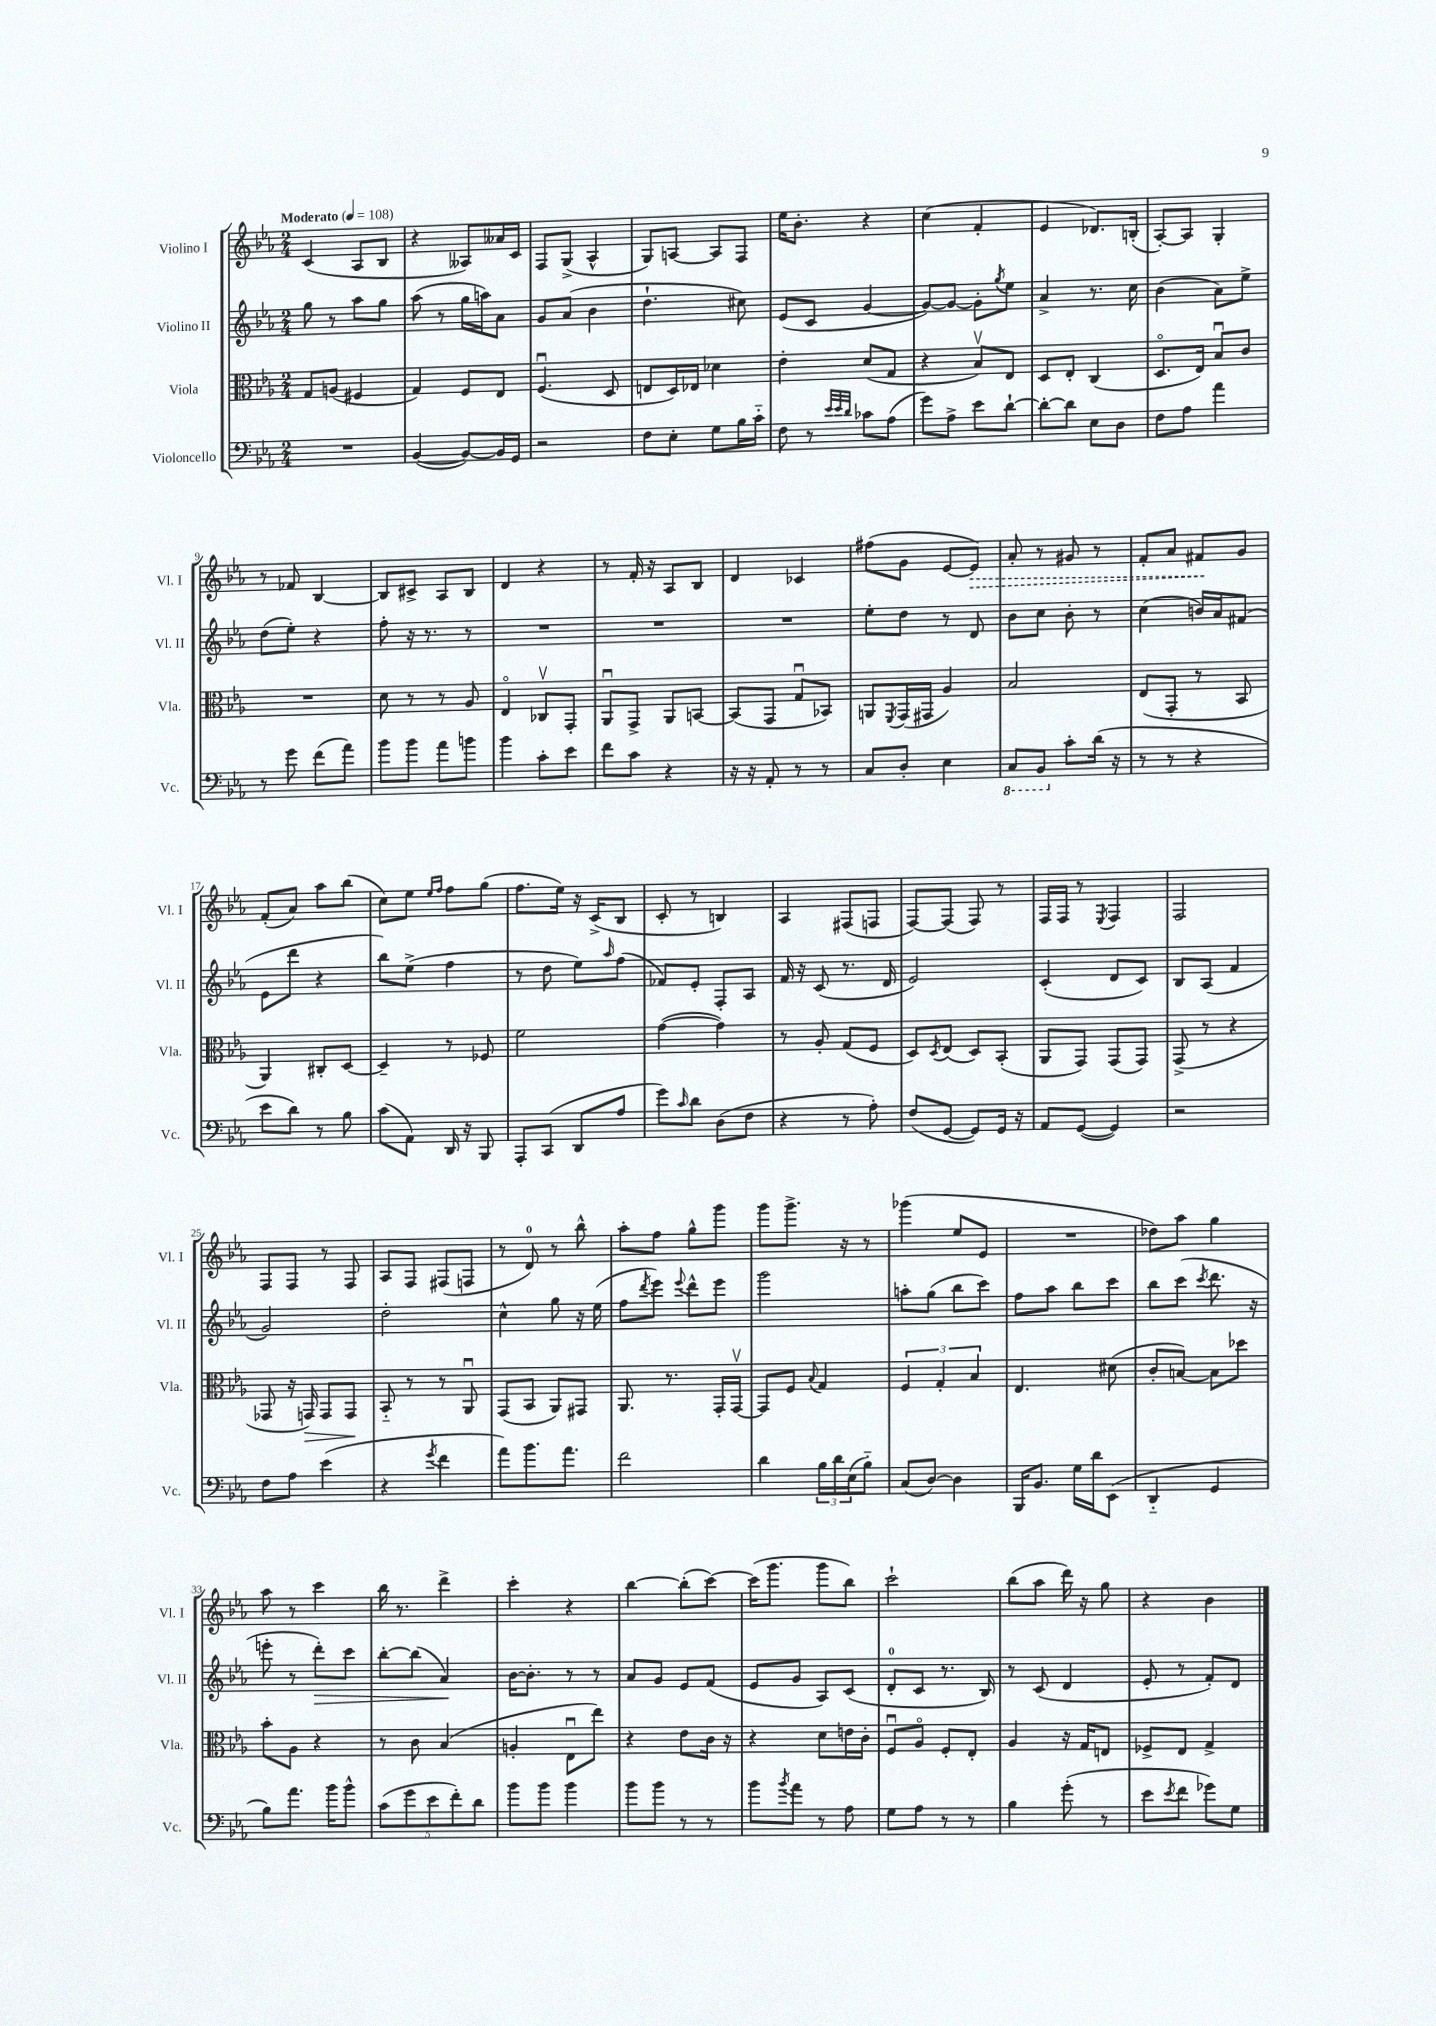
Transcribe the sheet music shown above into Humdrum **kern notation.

**kern	**kern	**kern	**kern
*staff4	*staff3	*staff2	*staff1
*clefF4	*clefC3	*clefG2	*clefG2
*k[b-e-a-]	*k[b-e-a-]	*k[b-e-a-]	*k[b-e-a-]
*M2/4	*M2/4	*M2/4	*M2/4
*MM108	*MM108	*MM108	*MM108
2r	8G/L	8gg\	(4c/
.	(8A/J	8r	.
.	4F#/	8aa-\L	8A-/L
.	.	8gg\J	8B-/J
=	=	=	=
([4BB-/	4G/)	(8aa-\	4r
.	.	8r	.
8BB-/_L)	8F/L	16gg\LL	8A--/L)
.	.	16aa\J)	.
16BB-/]L	8E-/J	8a-\J	16a--/L
16GG/JJ	.	.	16c/JJ
=	=	=	=
2r	(4.Fu/	8g/L	8F/L
.	.	(8a-/J	(8G^/J
.	.	4b-\	4A-^^/
.	8D/	.	.
=	=	=	=
8F\L	8E/L	4.dd`\	8G/L)
8E-'\J	16D/L)	.	[8A/J
.	16E-/JJ	.	.
8G\L	4d-\	.	8A/]L
16B-\L	.	8cc#\)	8F/J
16c'~\JJ	.	.	.
=	=	=	=
8F\	4e-'\	(8e-/L	16ee-\LK
.	.	.	8.b-'\J
8r	.	8c/J	.
32qqe-/LLL	.	.	.
32qqe-/	.	.	.
32qqd/JJJ	.	.	.
8c-\L	(8d/L	[4g/	4r
(8A-\J	8G/J	.	.
=	=	=	=
8g\L)	4r	8g/_L)	(4cc\
8A-^\J	.	8g/_J	.
8e-\L	8B-v/L)	8g'\]L	4f'/
.	.	8qgg/	.
[8d`\J	8E-/J	8ee-\J	.
=	=	=	=
8d'\_L	8D/L	4a-^/	4e-/
8d\]J	8E-'/J	.	.
8E-\L	(4C/	8.r	8.d-/L)
8D\J	.	.	.
.	.	16cc\	(16B'/Jk
=	=	=	=
8F\L	8.Do/L	(4b-\	[8A-'/L)
8A-\J	.	.	8A-/]J
.	16E-/Jk)	.	.
4a-\	8B-u/L	8a-\L)	4G'/
.	8c/J	8ee-^\J	.
=	=	=	=
8r	2r	(8dd\L	8r
8g\	.	8ee-'\J)	8f-/
(8f\L	.	4r	[4B-/
8a-\J)	.	.	.
=	=	=	=
8b-\L	8d\	8ff'\	8B-/]L
8b-\J	8r	16r	8c#^/J
.	.	8.r	.
8a-\L	8r	.	8A-/L
8b\J	8A-/	8r	8B-/J
=	=	=	=
4b-\	4E-o/	2r	4d/
8c'\L	8C-v/L	.	4r
8e-\J	8GG'/J	.	.
=	=	=	=
8f\L	8AA-u/L	2r	8r
8c\J	8GG^/J	.	16f'/
.	.	.	16r
4r	8AA-/L	.	8A-/L
.	[8BB/J	.	8B-/J
=	=	=	=
16r	(8BB/]L	2r	4d/
16r	.	.	.
8AA-'/	8GG/J	.	.
8r	8Gu/L	.	4c-/
8r	8BB-/J)	.	.
=	=	=	=
8C/L	8AA/L	8ee-'\L	(8ff#\L
.	8qFF/	.	.
8D'/J	(16GG/L	8dd\J	8g\J
.	16GG#/JJ	.	.
4E-\	4A-/)	8r	[8e-/L
.	.	8d/	8e-/]J)
=	=	=	=
8CC/L	2B-/	8b-\L	8a-'/
8BBB-/J	.	8cc\J	8r
8c'\L	.	8b-'\	8g#/
(16d\Jk	.	8r	8r
16r	.	.	.
=	=	=	=
8r	(8E-/L	(4cc\	8f'/L
8r	8GG'/J	.	8a-/J
4r	8r	16b/LL)	8f#/L
.	.	16a-/J	.
.	8BB-/	(8f#/J	8g/J
=	=	=	=
8e-\L	4AA-/)	8e-\L	(8f'/L
8d\J)	.	8ddd\J	8a-/J)
8r	8C#'/L	4r	8aa-\L
8B-\	[8D/J	.	(8bb-\J
=	=	=	=
(8c\L	4D~/]	8bb-\L)	8cc\L)
8AA-\J)	.	(8ee-^\J	8ee-\J
.	.	.	16qqee-/LL
.	.	.	16qqff/JJ
16DD/	8r	4ff\	8ff\L
16r	.	.	.
8BBB-/	8F-/	.	(8gg\J
=	=	=	=
8AAA-'/L	2f\	8r	8.ff\L
(8CC/J	.	8dd\	.
.	.	.	16ee-\Jk)
8DD/L	.	8ee-\L)	16r
.	.	.	(16c^/LK
.	.	16qqaa-/	.
8A-/J	.	(8ff\J	8B-/J
=	=	=	=
8g\L)	([4g\	8f-/L)	8c'/
16qqc/	.	.	.
8d\J	.	8e-'/J	8r
(8D\L	4g\])	8F'/L	4B/)
8F\J	.	8A-/J	.
=	=	=	=
4r	8r	16f/	4A-/
.	.	16r	.
.	8A-'/	(8c/	.
8r	(8G/L	8.r	(8F#/L
8A-'\)	8F/J	.	8F/J
.	.	16d/	.
=	=	=	=
(8F/L	8D/L)	2e-/)	[8F/L)
.	8qD/	.	.
[8GG/J	(8E-/J	.	(8F/]J
8GG/]L)	8D/L)	.	8F/)
16GG/Jk	(8BB-'/J	.	8r
16r	.	.	.
=	=	=	=
8AA-/L	8AA-/L	(4c'/	16F/LL
.	.	.	16F/JJ
([8GG/J	8GG/J)	.	8r
.	.	.	8qE-/
4GG/])	(8GG/L	8d/L	4F/
.	8GG/J)	8c/J)	.
=	=	=	=
2r	(8GG^/	8B-/L	2F/
.	8r	(8A-/J	.
.	4r	4f/	.
=	=	=	=
8F\L	8GG-/	2g/)	8F/L
8A-\J	16r	.	8F/J
.	16GG/)	.	.
(4e-\	8GG/L	.	8r
.	8GG/J	.	8F/
=	=	=	=
4r	8BB-'~/	2dd'\	8A-/L
.	8r	.	8F/J
8qg/	.	.	.
4f\	8r	.	(8F#/L
.	8AA-u/	.	8F/J
=	=	=	=
8a-\L)	(8GG/L	4cc^^\	8r
8.b-\	8BB-/J	.	8d/)
.	8AA-/L)	8gg\	8r
8.a-\J	.	.	.
.	8GG#/J	16r	8bb-^^\
.	.	(16ee-\	.
=	=	=	=
2f\	8.AA-/	8ff\L	8aa-'\L
.	.	8qddd/	.
.	.	8eee-\J)	8ff\J
.	8.r	.	.
.	.	8qqeee-/	.
.	.	8ddd^^\L	8gg^^\L
.	16GG'/LL	8eee-\J	8ggg\J
.	[16GGv/JJ	.	.
=	=	=	=
4d\	8GG/]L	2ggg\	8ggg\L
.	8F/J	.	8.ggg^\J
.	8qqB-/	.	.
24B-\LL	4G/	.	.
24d\	.	.	.
.	.	.	16r
(24E-\J	.	.	.
8B-'~\J)	.	.	8r
=	=	=	=
(8C/L	6F/	8aa'\L	(4ggg-\
[8D/J)	.	(8gg\J	.
.	6G'/	.	.
4D\]	.	8bb-\L	8ee-/L
.	6B-/	.	.
.	.	8ccc\J)	8e-/J
=	=	=	=
16BBB-/LK	4.E-/	8ff\L	2r
8.BB-/J	.	.	.
.	.	8aa-\J	.
16G\LL	.	8bb-\L	.
16d\J	.	.	.
(8EE-\J	(8d#\	8ccc\J	.
=	=	=	=
4DD'~/	8c'/L	8bb-\L	8dd-\L)
.	[8B/J)	(8ccc\J	8aa-\J
.	.	8qccc/	.
4GG/	8B\]L	8.ddd\	4gg\
.	8dd-\J	.	.
.	.	16r	.
=	=	=	=
8B-\L)	8b-'\L	8eee'\	8aa-\
8.a-\J	8A-\J	8r	8r
.	4r	8ddd'\L)	4ccc\
16b-\LK	.	.	.
8b-^^\J	.	8ccc\J	.
=	=	=	=
(10c\L	8r	[8bb-'\L	16bb-\
.	.	.	8.r
10g\	.	.	.
.	8c\	(8bb-\]J	.
10e-\	.	.	.
.	(4B-/	4a-/)	4ddd^\
10f'\)	.	.	.
10d\J	.	.	.
=	=	=	=
8b-\L	4A'/	[16b-\LK	4ccc'\
.	.	8.b-'\]J	.
8b-\J	.	.	.
4b-\	8E-u\L	8r	4r
.	8ee-\J)	8r	.
=	=	=	=
8b-\L	4r	8a-/L	[4bb-\
8b-\J	.	8g/J	.
8r	8e-\L	8e-/L	(8bb-'\]L
8r	16c\Jk	(8f/J	[8ccc\J)
.	16r	.	.
=	=	=	=
8b-\L	4r	8e-/L	(16ccc\]LK
.	.	.	8.ggg\J
8qb-/	.	.	.
8a-\J	.	8g/J	.
8r	8d\L	8A-/L)	8ggg\L
8A-\	16e\L	(8c/J	8bb-\J)
.	16c'\JJ	.	.
=	=	=	=
8G\L	8Fu/L	8d'/L	2ccc`\
8A-\J	8A-o/J	8c/J	.
8r	8F'/L	8.r	.
8r	8E-'/J	.	.
.	.	16B-/)	.
=	=	=	=
4B-\	4A-/	8r	(8bb-\L
.	.	(8c/	8aa-\J
(8g'\	16r	4d/	16ddd\)
.	16G/LK	.	16r
8r	8E/J	.	8gg\
=	=	=	=
8e-\L	8F-^/L	8e-'/	4r
8qe-/	.	.	.
8f\J	8E-/J	8r	.
8g-\L)	4G^/	8f'/L)	4b-\
8G\J	.	8d/J	.
==	==	==	==
*-	*-	*-	*-
